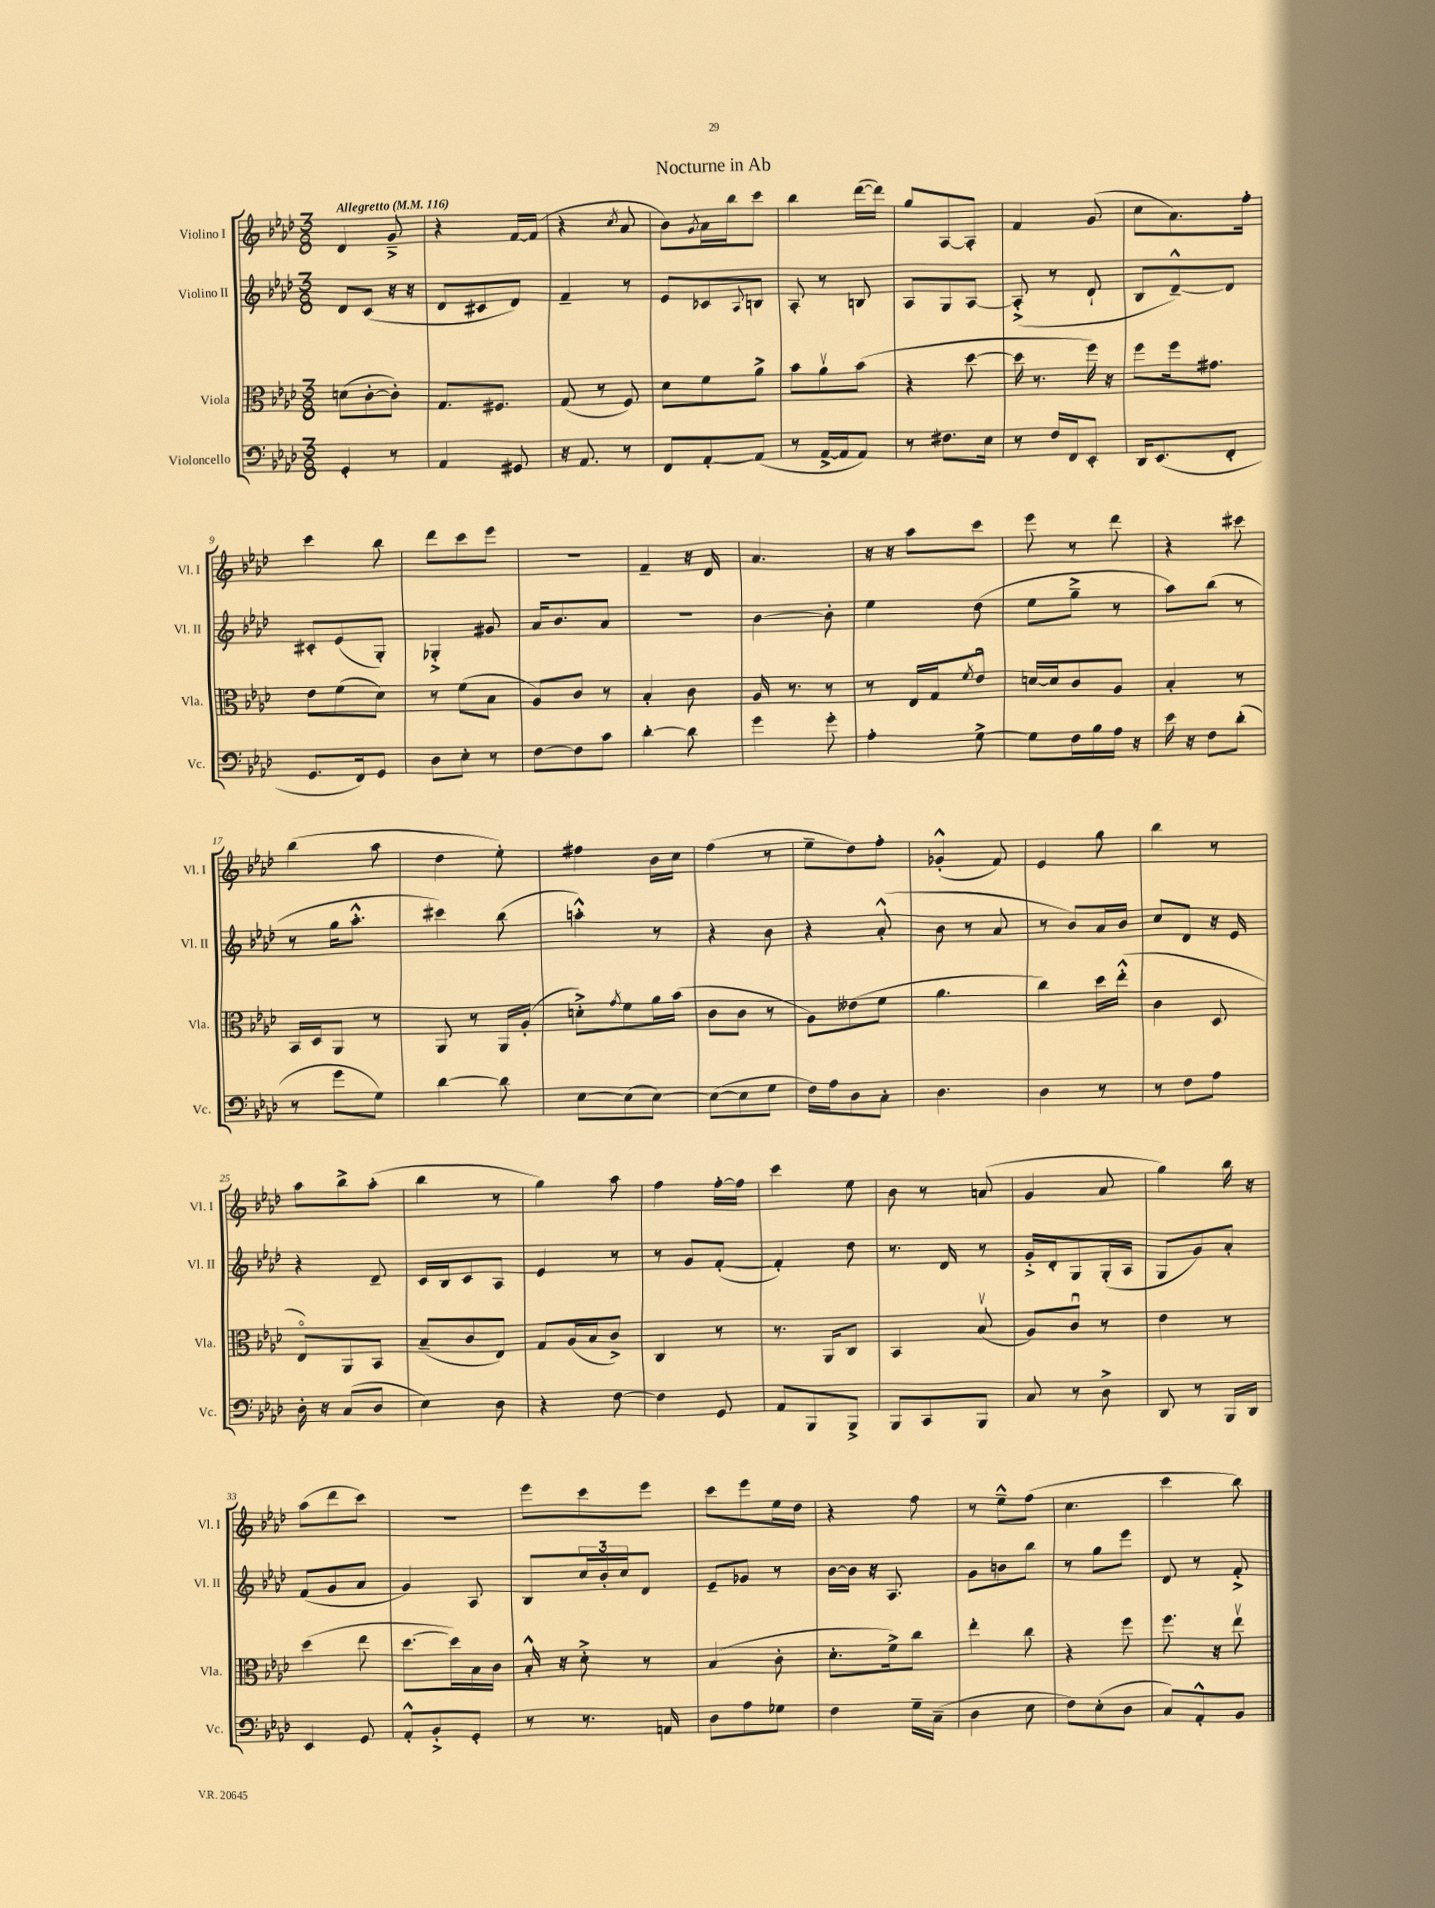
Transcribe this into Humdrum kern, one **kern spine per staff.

**kern	**kern	**kern	**kern
*part4	*part3	*part2	*part1
*staff4	*staff3	*staff2	*staff1
*I"Violoncello	*I"Viola	*I"Violino II	*I"Violino I
*I'Vc.	*I'Vla.	*I'Vl. II	*I'Vl. I
*clefF4	*clefC3	*clefG2	*clefG2
*k[b-e-a-d-]	*k[b-e-a-d-]	*k[b-e-a-d-]	*k[b-e-a-d-]
*M3/8	*M3/8	*M3/8	*M3/8
*MM116	*MM116	*MM116	*MM116
=1	=1	=1	=1
!	!	!	!LO:TX:a:B:t=Allegretto
4GG'/	(8dn\L	8d-/L	4d-/
.	[8c'\	(8c/J	.
8r	8c'\J])	16r	8g~^/
.	.	16r	.
=2	=2	=2	=2
4AA-/	8.G/L	8d-/L	4r
.	.	8c#X/	.
.	8.F#X/J	.	.
8GG#X/	.	8d-/J)	[16f/LL
.	.	.	(16f/JJ]
=3	=3	=3	=3
16r	(8G/	4f~/	4r
8.AA-/	.	.	.
.	8r	.	.
.	.	.	8qcc/
8r	8F/)	8r	8a-/
=4	=4	=4	=4
8FF/L	8d-\L	8e-/L	8b-\L)
.	.	.	8qg/
[8AA-'/	8f\	8c-X/	16a-\L
.	.	.	16bb-\J
.	.	8qqA-/	.
(8AA-/J]	8a-^\J	8Bn/J	8ccc\J
=5	=5	=5	=5
8r	8b-\L	8A-'/	4bb-\
[16AA-^/LL	8a-v\	8r	.
16AA-/J]	.	.	.
8AA-/J)	(8b-\J	8Bn/	([16ddd-\LL
.	.	.	16ddd-\JJ])
=6	=6	=6	=6
8r	4r	8A-/L	8gg/L
8.F#X\L	.	8G/	[8A-/
.	[8dd-\	[8A-/J	8A-'/J]
16E-\Jk	.	.	.
=7	=7	=7	=7
8r	16dd-\]	(8A-'^/]	4f/
.	8.r	.	.
16F/LL	.	8r	.
16FF/J	.	.	.
8EE-'/J	16ff\)	8d-`/	(8g/
.	16r	.	.
=8	=8	=8	=8
16DD-/KL	8ff\L	8B-/L	8cc\L
(8.EE-/	.	.	.
.	16ff\k	[8d-~^^/)	8.a-\)
.	8.g#X\J	.	.
8FF'/J	.	8d-/J]	.
.	.	.	16ff'\Jk
!!LO:LB:g=z
=9	=9	=9	=9
8.GG/L	8e-\L	8c#X'/L	4ccc\
.	(8f\	(8e-/	.
16FF/k)	.	.	.
8GG/J	8d-\J)	8G'/J)	8bb-\
=10	=10	=10	=10
8D-\L	8r	4G-X'^/	8ddd-\L
8E-'\J	(8f\L	.	8ccc\
8r	8B-\J	8g#X/	8eee-\J
=11	=11	=11	=11
[8F\L	8A-/L)	16a-/KL	4.r
.	.	8.b-/	.
8F\]	8c/J	.	.
8c\J	8r	8a-/J	.
=12	=12	=12	=12
[4d-'\	4B-'/	4.r	4f~/
8d-\]	8c\	.	16r
.	.	.	16d-/
=13	=13	=13	=13
4g\	16A-/	[4b-\	4.a-/
.	8.r	.	.
8g'\	8r	8b-'\]	.
=14	=14	=14	=14
4A-'\	8r	4ee-\	16r
.	.	.	16r
.	16E-/LL	.	8aa-\L
.	16G/J	.	.
.	8qf/	.	.
[8G^\	8e-u/J	(8dd-\	8ccc\J
=15	=15	=15	=15
8G\L]	[16dn/LL	8ee-\L	8eee-\
.	16d/J]	.	.
16F\L	8c/	8gg~^\J	8r
16B-\	.	.	.
16A-\JJ	8A-/J	8r	8ddd-\
16r	.	.	.
=16	=16	=16	=16
16e-\	4B-'/	8aa-\L)	4r
16r	.	.	.
8F\L	.	(8bb-\J	.
(8d-'\J	8r	8r	8ccc#X\
!!LO:LB:g=z
=17	=17	=17	=17
8r	16BB-/LL	8r	(4bb-\
.	16D-/J	.	.
8g\L	8AA-/J	16gg\KL	.
.	.	8.aa-'^^\J	.
8G\J)	8r	.	8aa-\
=18	=18	=18	=18
[4d-\	8AA-/	4ccc#X\)	4dd-\
.	8r	.	.
8d-\]	16AA-/LL	(8bb-\	8ee-'\)
.	(16A-'/JJ	.	.
=19	=19	=19	=19
[8E-\L	8dn'^\L)	4aan'^^\)	4ff#X\
.	8qg/	.	.
(8E-\]	8f\	.	.
[8E-\J)	16a-\L	8r	16b-\LL
.	(16b-\JJ	.	16cc\JJ
=20	=20	=20	=20
(8E-\L_	8c\L	4r	(4ff\
8E-\]	8c\J	.	.
8G\J	8r	8b-\	8r
=21	=21	=21	=21
16F\LL)	8A-\L)	4r	8ee-~\L
16A-\J	.	.	.
8D-\	(8e--X\	.	8dd-\)
8C'\J	8f\J	(8a-'^^/	8ff'\J
=22	=22	=22	=22
4.D-\	4.a-\	8b-\	(4g-X'^^/
.	.	8r	.
.	.	8a-/	8f/)
=23	=23	=23	=23
4D-\	4cc\)	8r	4e-/
.	.	8b-/L)	.
8r	16dd-\LL	16a-/L	8gg\
.	(16ee-'^^\JJ	16b-/JJ	.
=24	=24	=24	=24
8r	4c\	8cc/L	4bb-\
8F\L	.	8d-/J	.
8A-\J	8D-/	16r	8r
.	.	16e-/	.
!!LO:LB:g=z
=25	=25	=25	=25
16D-'\	8E-/L)	4r	8aa-\L
16r	.	.	.
(8C/L	8AA-/	.	8bb-^\
8D-/J	8BB-/J	8d-~/	(8aa-'\J
=26	=26	=26	=26
4E-\)	(8B-~/L	16c/LL	4bb-\
.	.	16B-/J	.
.	8c/	8c/	.
8D-\	8E-/J)	8A-/J	8r
=27	=27	=27	=27
4r	8G/L	4e-/	4gg\)
.	(16A-/L	.	.
.	16B-/J	.	.
[8F\	8c^/J)	8r	8aa-\
=28	=28	=28	=28
4F\]	4C/	8r	4ff\
.	.	8g/L	.
8GG/	8r	([8f'/J	[16ff'\LL
.	.	.	16ff\JJ]
=29	=29	=29	=29
8AA-/L	8.r	4f'/])	4ccc\
8BBB-/	.	.	.
.	16AA-/KL	.	.
8BBB-^/J	8C/J	8dd-\	8ee-\
=30	=30	=30	=30
8BBB-/L	4BB-/	8.r	8b-\
8CC/	.	.	8r
.	.	16d-/	.
8BBB-/J	(8B-v/	8r	(8an/
=31	=31	=31	=31
8C/	8A-/L)	16g'^/LL	4g/
.	.	16d-'/J	.
8r	8cu/J	8G/	.
8D-^\	8r	(16G'/L	8a-/
.	.	16A-/JJ	.
=32	=32	=32	=32
8DD-/	4e-\	8G/L	4gg\)
8r	.	8g/)	.
16BBB-/LL	8r	8a-'/J	16bb-\
16DD-/JJ	.	.	16r
!!LO:LB:g=z
=33	=33	=33	=33
4EE-/	(4dd-\	(8f/L	(8aa-\L
.	.	8g/	8ddd-\
8GG/	8ee-\	8a-/J	8ccc\J)
=34	=34	=34	=34
8AA-'^^/L	[8.dd-\L	4g/)	4.r
8BB-'^/	.	.	.
.	16dd-\L])	.	.
8GG'/J	16B-\	8A-/	.
.	16c\JJ	.	.
=35	=35	=35	=35
8r	16B-'^^/	8B-/L	8eee-\L
.	16r	.	.
8.r	8d-'^\	24cc/L	8ccc\
.	.	24b-'/	.
.	.	24cc/J	.
.	8r	8d-/J	8eee-\J
16AAn/	.	.	.
=36	=36	=36	=36
8D-\L	(4B-/	8e-~/L	8ccc\L
8A-\	.	8g-X/J	8eee-\
8G-X\J	8c'\	8r	16ee-\L
.	.	.	16dd-\JJ
=37	=37	=37	=37
4F\	8.d-'\L	[16b-\LL	4r
.	.	16b-\JJ]	.
.	.	16r	.
.	16f^\k)	8.A-/	.
16G~\LL	8cc\J	.	8ff\
(16C~\JJ	.	.	.
=38	=38	=38	=38
4D-\	4ee-'\	8g\L	8r
.	.	8bn\	8ee-~^^\L
8E-\	8cc\	8bb-\J	(8ff\J
=39	=39	=39	=39
8F\L)	4r	8r	4.cc\
(8E-'\	.	8gg\L	.
8D-\J	8ff\	8eee-\J	.
=40	=40	=40	=40
8C/L)	8.ff\	8d-/	4ccc\
8AA-'^^/	.	8r	.
.	16r	.	.
8BB-/J	8ee-v\	8f'^/	8bb-\)
==	==	==	==
*-	*-	*-	*-
